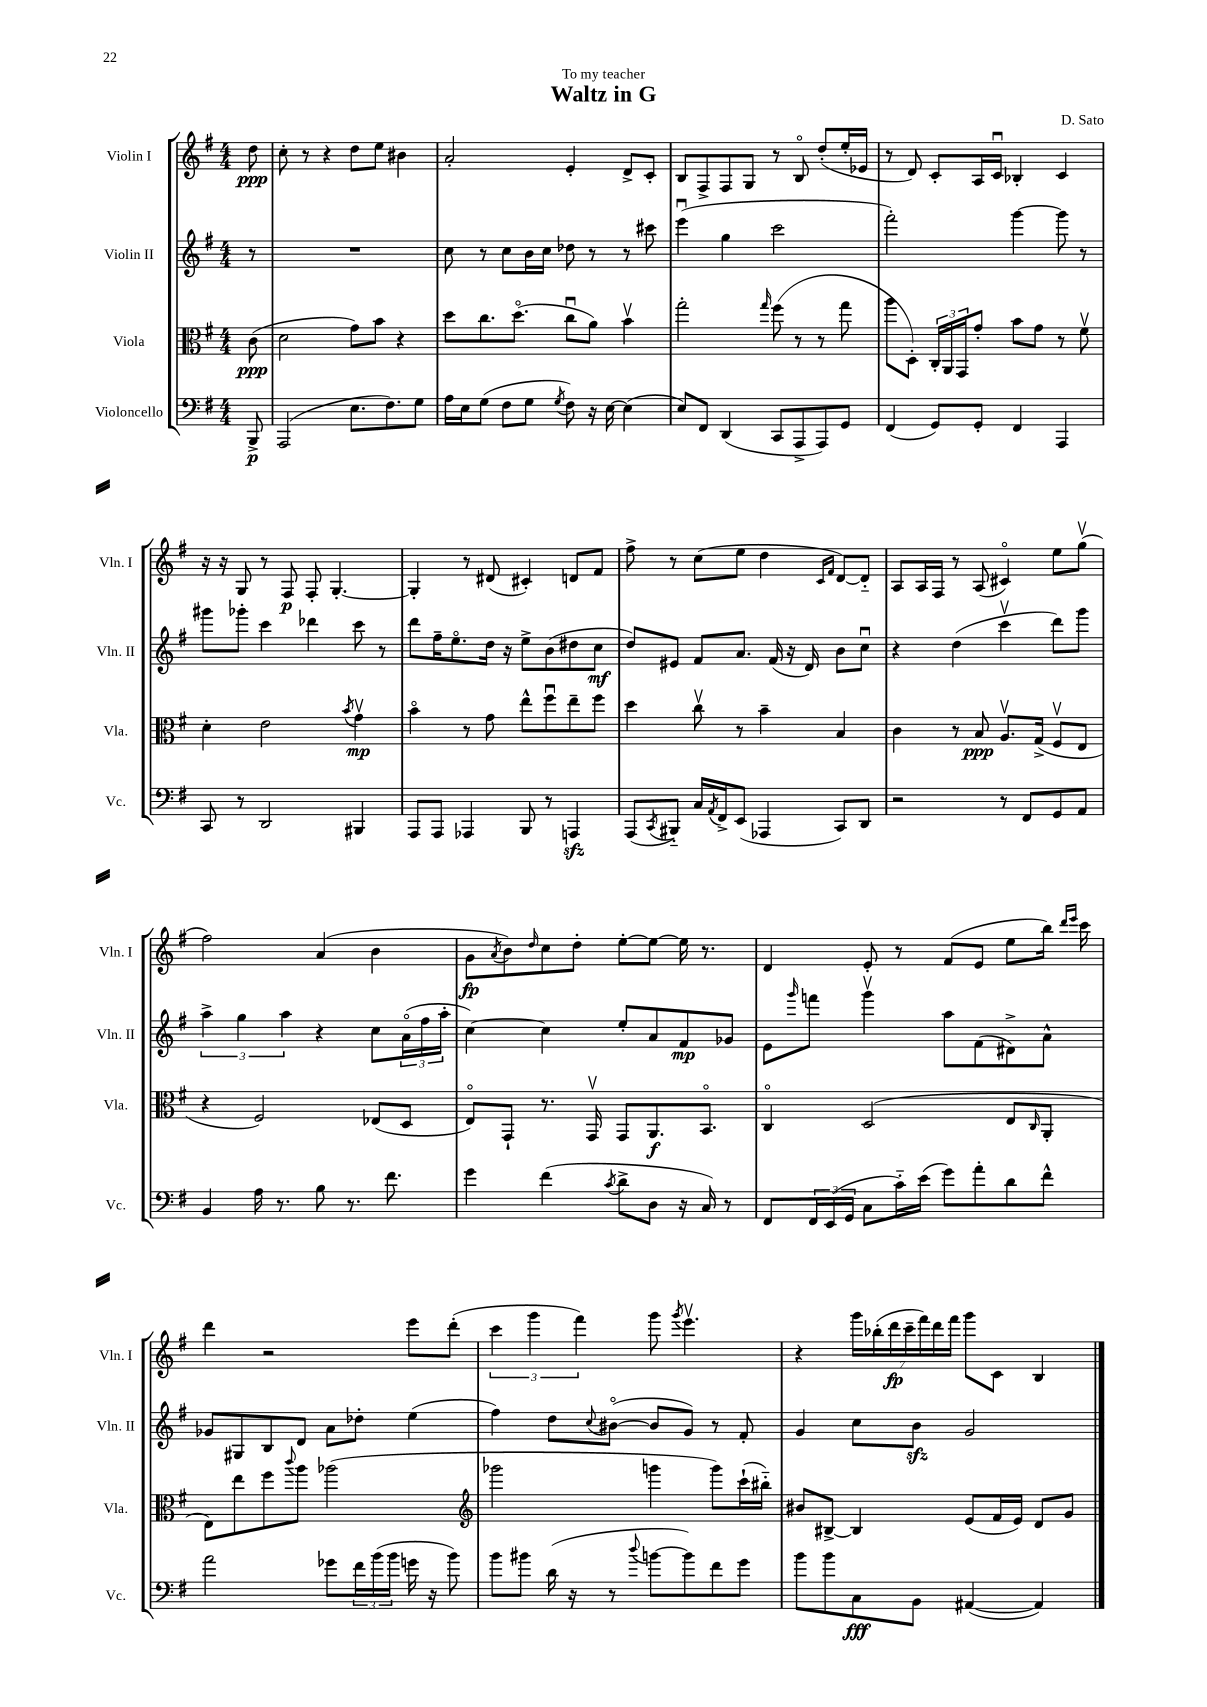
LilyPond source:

\header { title = "Waltz in G" composer = "D. Sato" dedication = "To my teacher" }
<<
\new StaffGroup <<
\new Staff = "s0" \with { instrumentName = "Violin I" shortInstrumentName = "Vln. I" } {
    \clef treble \key g \major \numericTimeSignature \time 4/4 \partial 8
    d''8\ppp |
    c''8-. r8 r4 d''8 e''8 bis'4 |
    a'2-. e'4-. d'8-> c'8-. |
    b8 fis8-> fis8 g8 r8 b8\flageolet d''8-.( e''16-. ees'16 |
    r8 d'8) c'8-. a16 c'16\downbow bes4-. c'4 |
    r16 r16 g8 r8 fis8\p fis8-. g4.~-. |
    g4-. r8 dis'8( cis'4-.) d'8 fis'8 |
    fis''8-> r8 c''8( e''8 d''4 \grace { c'16 fis'16 } d'8~) d'8-_ |
    a8 a16 fis16 r8 a8( cis'4\flageolet) e''8 g''8\upbow( |
    fis''2) a'4( b'4 |
    g'8\fp \acciaccatura { a'8 } b'8) \grace { d''16 } c''8 d''8-. e''8~-. e''8~ e''16 r8. |
    d'4 e'8-. r8 fis'8( e'8 e''8 b''16) \grace { d'''16 e'''16 } c'''16 |
    d'''4 r2 e'''8 d'''8-.( |
    \tuplet 3/2 { c'''4 g'''4 fis'''4) } g'''8 \acciaccatura { g'''8 } e'''4.\upbow |
    r4 \tuplet 7/4 { g'''16 bes''16-.( d'''16\fp c'''16-- fis'''16) d'''16 fis'''16 } g'''8 c'8 b4 \bar "|." |
}
\new Staff = "s1" \with { instrumentName = "Violin II" shortInstrumentName = "Vln. II" } {
    \clef treble \key g \major \numericTimeSignature \time 4/4 \partial 8
    r8 |
    R1 |
    c''8 r8 c''8 b'16 c''16 des''8 r8 r8 cis'''8 |
    e'''4\downbow( g''4 c'''2 |
    fis'''2-.) g'''4~ g'''8 r8 |
    gis'''8 ges'''8-. c'''4 des'''4 c'''8 r8 |
    d'''8 fis''16-- e''8.\flageolet d''16 r16 e''8-> b'8( dis''8 c''8\mf |
    d''8) eis'8 fis'8 a'8. fis'16( r16 d'16) b'8 c''8\downbow |
    r4 d''4( c'''4\upbow d'''8) g'''8 |
    \tuplet 3/2 { a''4-> g''4 a''4 } r4 c''8 \tuplet 3/2 { a'16\flageolet( fis''16 a''16-. } |
    c''4~) c''4 e''8-. a'8 fis'8\mp ges'8 |
    e'8 \grace { g'''16 } f'''8 g'''4\upbow a''8 fis'8( dis'8->) a'8-^ |
    ges'8 gis8 b8 d'8 a'8 des''8-. e''4( |
    fis''4) d''8 \appoggiatura { c''8 } bis'8~\flageolet( bis'8 g'8) r8 fis'8-. |
    g'4 c''8 b'8\sfz g'2 \bar "|." |
}
\new Staff = "s2" \with { instrumentName = "Viola" shortInstrumentName = "Vla." } {
    \clef alto \key g \major \numericTimeSignature \time 4/4 \partial 8
    c'8\ppp( |
    d'2 g'8) b'8 r4 |
    d''8 c''8. d''8.\flageolet( c''8\downbow a'8) b'4\upbow |
    g''2-. \grace { g''16 } fis''8( r8 r8 g''8 |
    a''8 d8-.) \tuplet 3/2 { c16-. a,16 g,16 } g'8-. b'8 g'8 r8 fis'8\upbow |
    d'4-. e'2 \acciaccatura { b'8 } g'4\upbow\mp |
    b'4\flageolet r8 g'8 e''8-^ fis''8\downbow e''8-- fis''8 |
    d''4 c''8\upbow r8 b'4-- b4 |
    c'4 r8 b8\ppp a8.\upbow g16->( fis8\upbow e8 |
    r4 fis2) ees8( d8 |
    e8\flageolet) g,8-! r8. g,16\upbow g,8 a,8.\f b,8.\flageolet |
    c4\flageolet d2( e8 \grace { c16 } a,8-. |
    e8) e''8 fis''8 \appoggiatura { c'''8 } a''8 aes''2( |
    \clef treble ges'''2 g'''4 g'''8) c'''16-!( bis''16-_) |
    bis'8 bis8~-> bis4 e'8( fis'16 e'16) d'8 g'8 \bar "|." |
}
\new Staff = "s3" \with { instrumentName = "Violoncello" shortInstrumentName = "Vc." } {
    \clef bass \key g \major \numericTimeSignature \time 4/4 \partial 8
    b,,8->\p |
    a,,2( e8. fis8.) g8 |
    a16 e16 g8( fis8 g8 \acciaccatura { g8 } fis8) r16 e16~ e4( |
    e8) fis,8 d,4( c,8 a,,8-> a,,8) g,8 |
    fis,4( g,8) g,8-. fis,4 a,,4 |
    c,8 r8 d,2 bis,,4 |
    a,,8 a,,8 aes,,4 b,,8 r8 a,,4\sfz |
    a,,8( \acciaccatura { c,8 } bis,,8-_) c16 \acciaccatura { a,8 } fis,16-> e,8( aes,,4 c,8) d,8 |
    r2 r8 fis,8 g,8 a,8 |
    b,4 a16 r8. b8 r8. fis'8. |
    g'4 fis'4( \acciaccatura { c'8 } d'8-> d8 r16 c16) r8 |
    fis,8 \tuplet 3/2 { fis,16 e,16( g,16 } c8 c'16-_) e'16( g'8) a'8-. d'8 fis'8-^ |
    a'2 ges'8 \tuplet 3/2 { fis'16 b'16( b'16 } g'16 r16 b'8) |
    b'8 bis'8 d'16( r16 r8 \appoggiatura { d''8 } b'8~ b'8) fis'8 g'8 |
    b'8 b'8 c8\fff b,8 ais,4~( ais,4) \bar "|." |
}
>>
>>
\layout { \context { \Score \remove "Bar_number_engraver" } }
